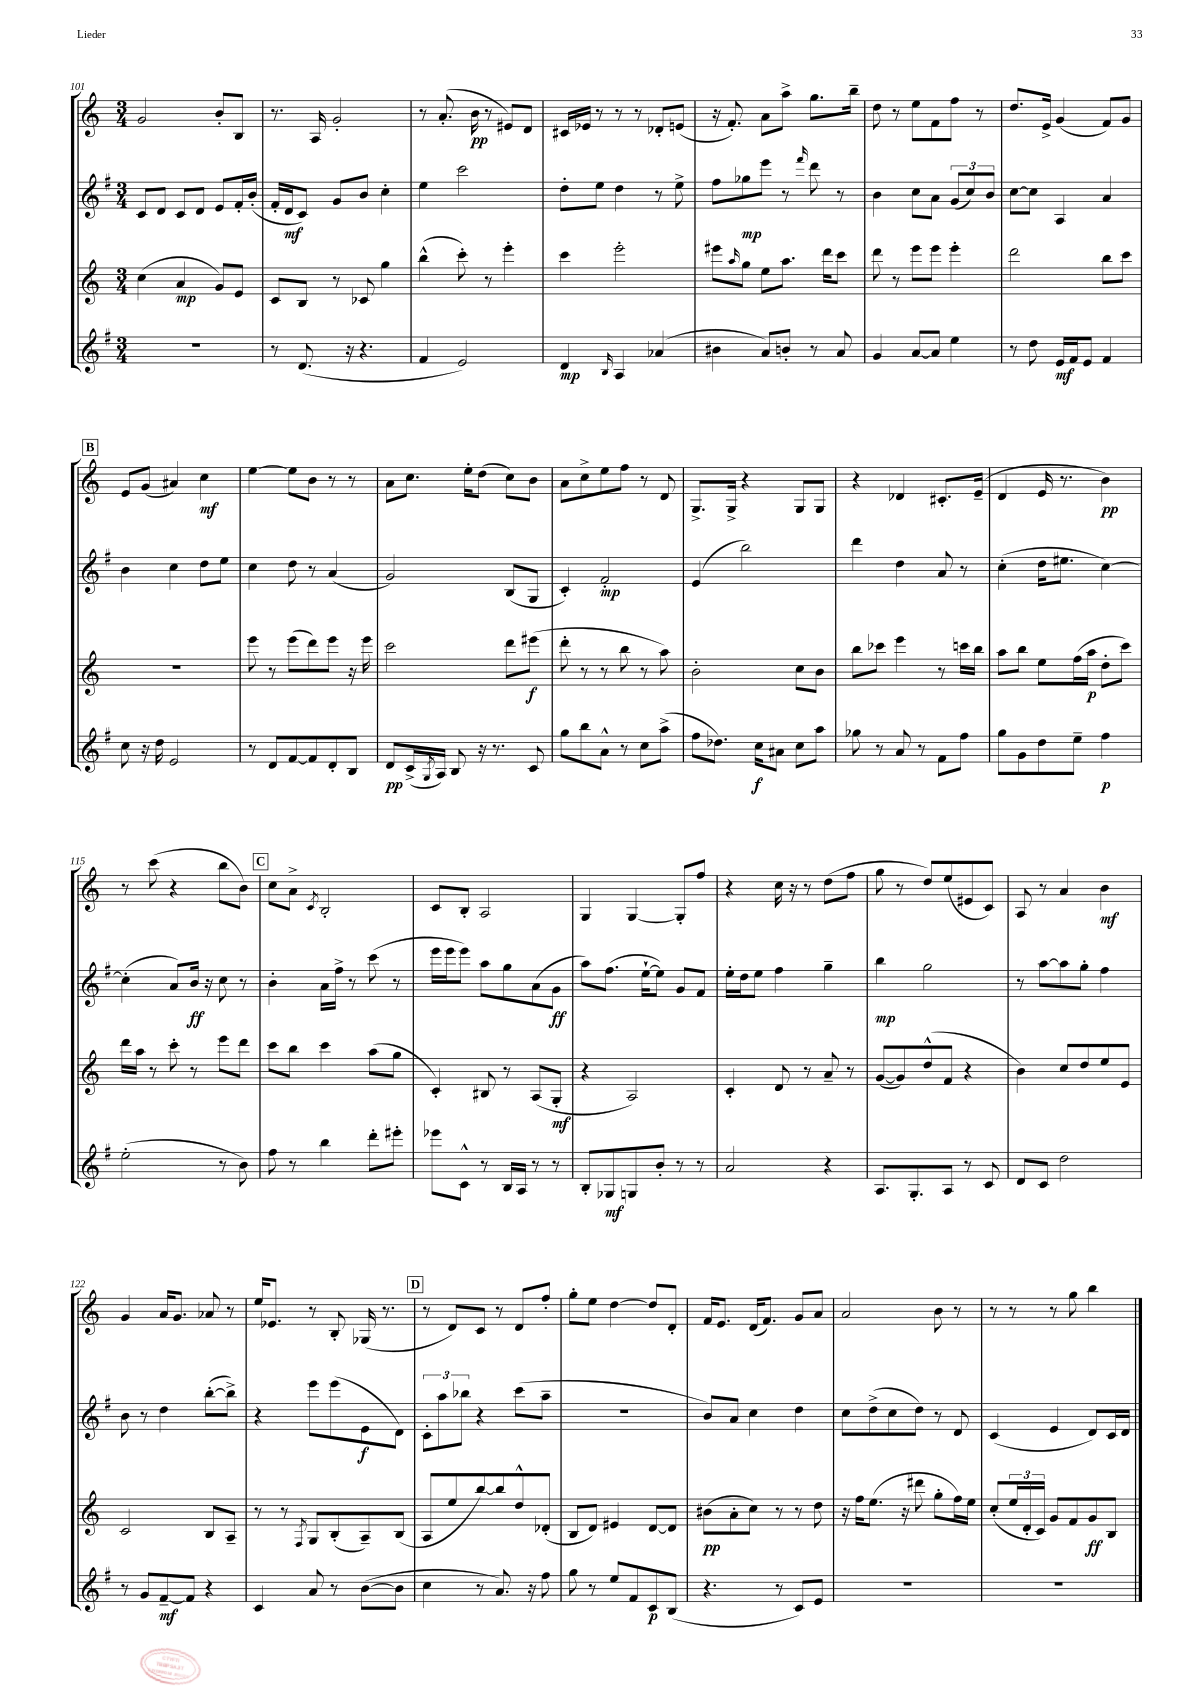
<<
\new StaffGroup <<
\new Staff = "s0" {
    \clef treble \key c \major \numericTimeSignature \time 3/4
    g'2 b'8-. b8 |
    r8. a16 g'2-. |
    r8 a'8.-.( b'16\pp r8 eis'8) d'8 |
    cis'16 ees'16 r8 r8 r8 des'8-. e'8( |
    r16 f'8.-.) a'8 a''8-> g''8. b''16-- |
    d''8 r8 e''8 f'8 f''8 r8 |
    d''8. e'16-> g'4( f'8) g'8 |
    \mark \markup { \box "B" } e'8 g'8( ais'4) c''4\mf |
    e''4~ e''8 b'8 r8 r8 |
    a'8 c''8. e''16-. d''8( c''8) b'8 |
    a'8 c''8-> e''8 f''8 r8 d'8 |
    g8.-> g16-> r4 g8 g8 |
    r4 des'4 cis'8.-. e'16--( |
    d'4 e'16 r8. b'4\pp) |
    r8 c'''8( r4 b''8 b'8) |
    \mark \markup { \box "C" } c''8 a'8-> \acciaccatura { c'8 } b2-. |
    c'8 b8-. a2 |
    g4 g4~ g8-. f''8 |
    r4 c''16 r16 r8 d''8( f''8 |
    g''8 r8 d''8) e''8( eis'8 c'8) |
    a8 r8 a'4 b'4\mf |
    g'4 a'16 g'8. aes'8 r8 |
    e''16 ees'8. r8 b8-. ges16( r8. |
    \mark \markup { \box "D" } r8 d'8) c'8 r8 d'8 f''8-. |
    g''8-. e''8 d''4~ d''8 d'8-. |
    f'16 e'8. d'16( f'8.) g'8 a'8 |
    a'2 b'8 r8 |
    r8 r8 r8 g''8 b''4 \bar "|." |
}
\new Staff = "s1" {
    \clef treble \key g \major \numericTimeSignature \time 3/4
    c'8 d'8 c'8 d'8 e'8 fis'16-. b'16-.( |
    fis'16-. d'16\mf c'8) g'8 b'8 c''4-. |
    e''4 c'''2 |
    d''8-. e''8 d''4 r8 e''8-> |
    fis''8 ges''8\mp e'''8 r8 \grace { fis'''16 } d'''8 r8 |
    b'4 c''8 a'8 \tuplet 3/2 { g'8( c''8) b'8 } |
    c''8~ c''8 a4 a'4 |
    \mark \markup { \box "B" } b'4 c''4 d''8 e''8 |
    c''4 d''8 r8 a'4( |
    g'2) b8( g8 |
    c'4-.) fis'2-.\mp |
    e'4( b''2) |
    d'''4 d''4 a'8 r8 |
    c''4-.( d''16 eis''8. c''4~) |
    c''4-.( a'8) b'16\ff r16 c''8 r8 |
    \mark \markup { \box "C" } b'4-. a'16 fis''16-> r8 c'''8( r8 |
    e'''16 e'''16 e'''8) a''8 g''8 a'8( g'8\ff |
    a''8) fis''8.( e''16~-! e''8) g'8 fis'8 |
    e''16-. d''16 e''8 fis''4 g''4-- |
    b''4\mp g''2 |
    r8 a''8~ a''8 g''8-. fis''4 |
    b'8 r8 d''4 b''8~-.( b''8->) |
    r4 e'''8 e'''8( e'8\f d'8) |
    \mark \markup { \box "D" } \tuplet 3/2 { c'8-. a''8 bes''8 } r4 c'''8( a''8-- |
    R2. |
    b'8) a'8 c''4 d''4 |
    c''8 d''8->( c''8 d''8) r8 d'8 |
    c'4( e'4 d'8) c'16 d'16 \bar "|." |
}
\new Staff = "s2" {
    \clef treble \key c \major \numericTimeSignature \time 3/4
    c''4( a'4\mp g'8) e'8 |
    c'8 b8 r8 ces'8 g''4 |
    b''4-^( c'''8-.) r8 e'''4-. |
    c'''4 e'''2-. |
    eis'''8 \grace { a''16 } g''8 e''8 a''8. d'''16 c'''8 |
    d'''8 r8 e'''8 e'''8 e'''4-. |
    d'''2 b''8 c'''8 |
    \mark \markup { \box "B" } R2. |
    e'''8 r8 e'''8( d'''8) e'''8 r16 e'''16 |
    c'''2 d'''8 eis'''8\f( |
    d'''8-. r8 r8 b''8 r8 a''8) |
    b'2-. c''8 b'8 |
    b''8 ces'''8 e'''4 r8 c'''16 b''16 |
    a''8 b''8 e''8 f''16( a''16\p d''8-. c'''8) |
    d'''16 a''16 r8 c'''8-. r8 e'''8 d'''8 |
    \mark \markup { \box "C" } c'''8 b''8 c'''4 a''8( g''8 |
    c'4-.) bis8 r8 a8( g8-.\mf |
    r4 a2) |
    c'4-. d'8 r8 a'8-- r8 |
    g'8~( g'8) d''8-^( f'8 r4 |
    b'4) c''8 d''8 e''8 e'8 |
    c'2 b8 a8-- |
    r8 r8 \acciaccatura { f8 } g8 b8-.( a8--) b8( |
    \mark \markup { \box "D" } a8 e''8 b''8~) b''8 d''8-^ des'8-.( |
    b8 d'8) eis'4 d'8~ d'8 |
    bis'8\pp( a'8-. c''8) r8 r8 d''8 |
    r16 f''16 e''8.( r16 dis'''8 g''8-. f''16) e''16 |
    c''8-.( \tuplet 3/2 { e''16 d'16-. c'16) } g'8 f'8 g'8\ff b8 \bar "|." |
}
\new Staff = "s3" {
    \clef treble \key g \major \numericTimeSignature \time 3/4
    R2. |
    r8 d'8.( r16 r4. |
    fis'4 e'2) |
    d'4\mp \grace { b16 } a4 aes'4( |
    bis'4 a'8) b'8-. r8 a'8 |
    g'4 a'8~ a'8 e''4 |
    r8 d''8 e'16\mf fis'16 e'8 fis'4 |
    \mark \markup { \box "B" } c''8 r16 d''16 e'2 |
    r8 d'8 fis'8~ fis'8 d'8-. b8 |
    d'8\pp c'16->( \acciaccatura { g8 } a16) b8 r16 r8. c'8 |
    g''8 b''8 a'8-^ r8 c''8 a''8->( |
    fis''8 des''8.) c''16\f ais'8 c''8 a''8 |
    ges''8 r8 a'8 r8 fis'8 fis''8 |
    g''8 g'8 d''8 e''8-- fis''4\p |
    e''2-.( r8 b'8) |
    \mark \markup { \box "C" } fis''8 r8 b''4 d'''8-. eis'''8-. |
    ees'''8 c'8-^ r8 b16 a16 r8 r8 |
    b8-. ges8\mf g8 b'8-. r8 r8 |
    a'2 r4 |
    a8. g8.-. a8 r8 c'8 |
    d'8 c'8 d''2 |
    r8 g'8 fis'8~--\mf fis'8 r4 |
    c'4 a'8 r8 b'8~( b'8 |
    \mark \markup { \box "D" } c''4 r8 a'8.) r16 fis''8 |
    g''8 r8 e''8 fis'8 c'8\p b8( |
    r4. r8 c'8) e'8 |
    R2. |
    R2. \bar "|." |
}
>>
>>
\layout { \context { \Score currentBarNumber = #101 } }
